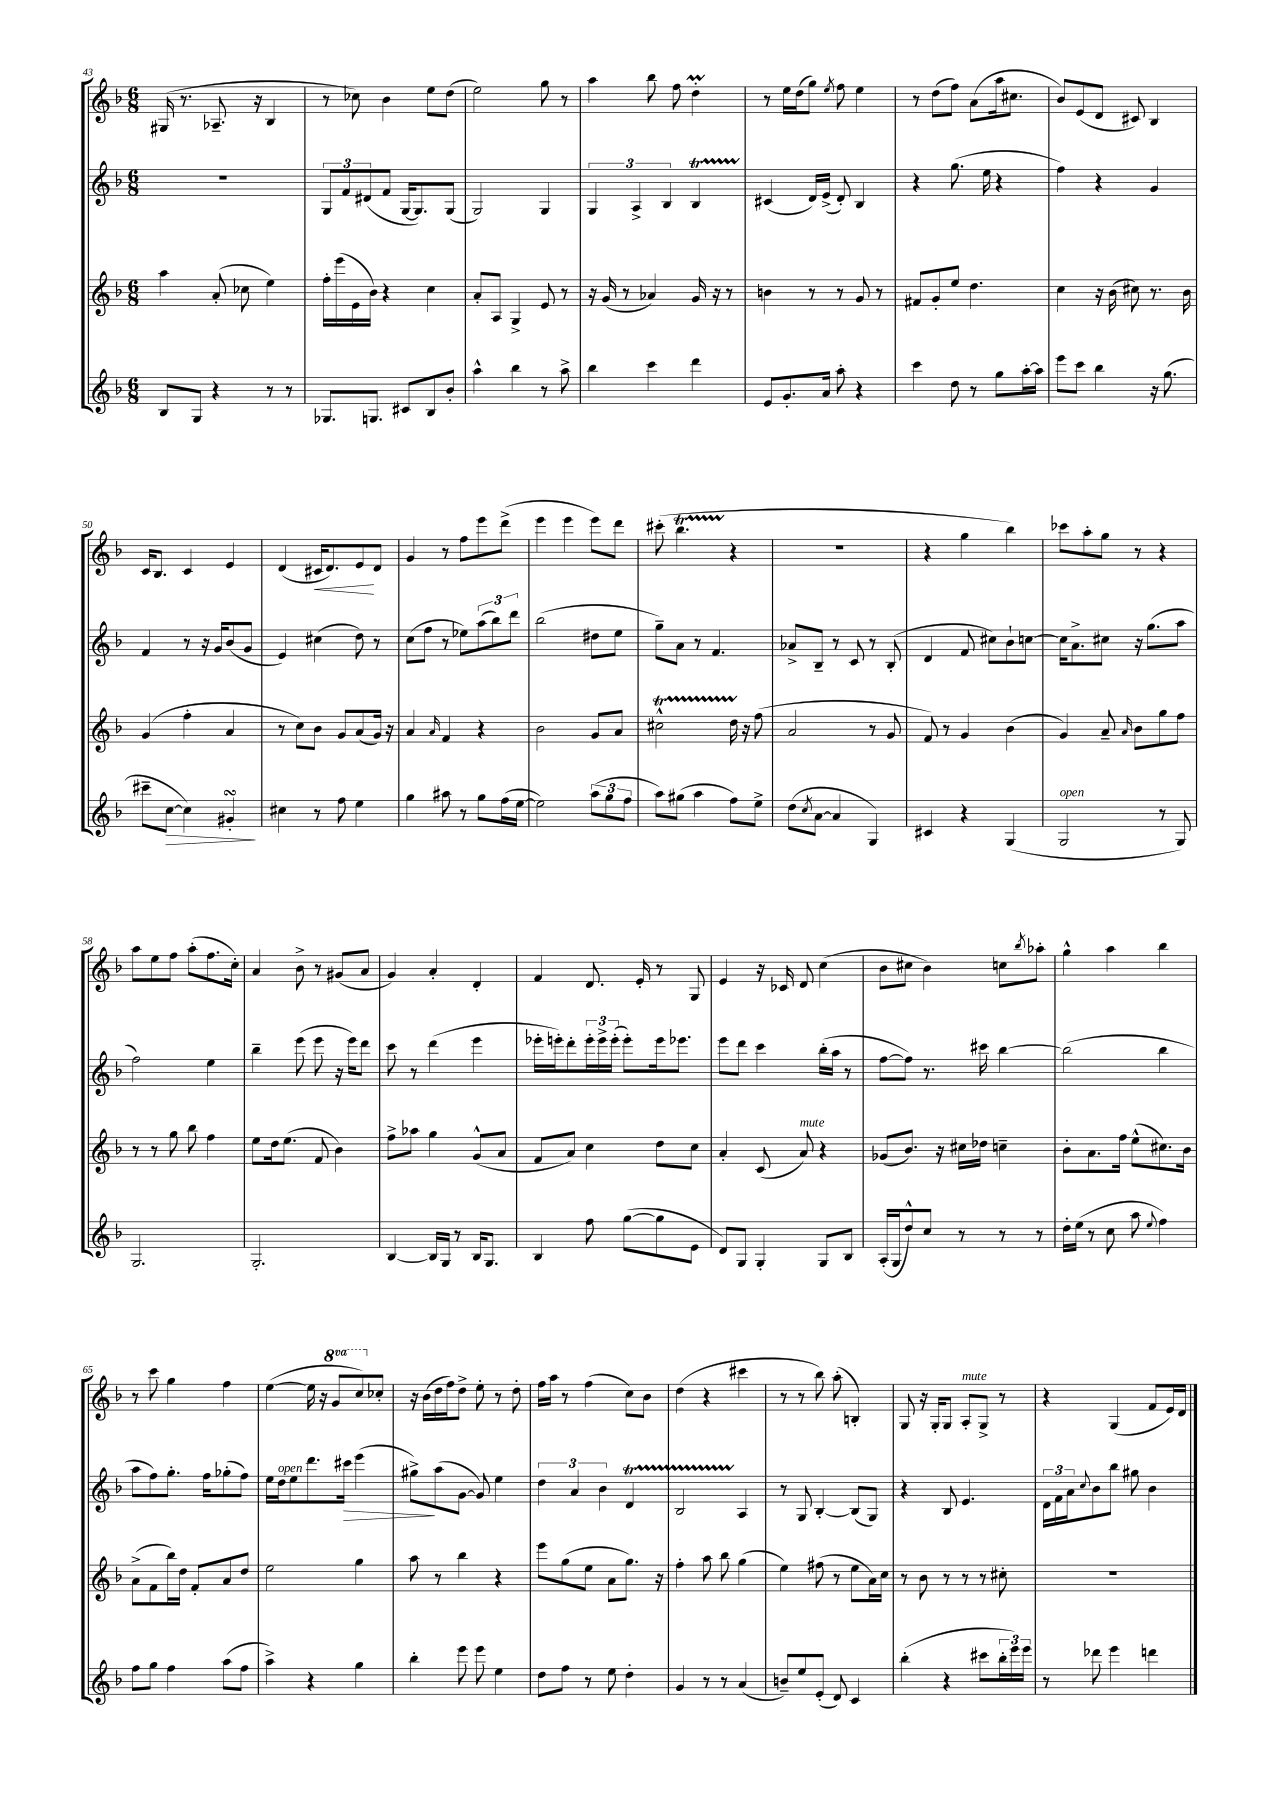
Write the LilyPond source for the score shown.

<<
\new StaffGroup <<
\new Staff = "s0" {
    \clef treble \key f \major \numericTimeSignature \time 6/8 \set Staff.ottavationMarkups = #ottavation-simple-ordinals
    gis16( r8. aes8.-- r16 bes4 |
    r8 ces''8) bes'4 e''8 d''8( |
    e''2) g''8 r8 |
    a''4 bes''8 f''8 d''4-.\prall |
    r8 e''16 d''16( g''8) \acciaccatura { e''8 } f''8 e''4 |
    r8 d''8( f''8) a'8( a''16 cis''8. |
    bes'8) e'8( d'8 cis'8) bes4 |
    c'16 bes8. c'4 e'4 |
    d'4( cis'16\< d'8.) e'8\! d'8 |
    g'4 r8 f''8 e'''8 d'''8->( |
    e'''4 e'''4 e'''8) d'''8 |
    cis'''8-.( bes''4.\startTrillSpan r4\stopTrillSpan |
    R2. |
    r4 g''4 bes''4) |
    ces'''8 a''8-. g''8 r8 r4 |
    a''8 e''8 f''8 a''8-.( f''8. c''16-.) |
    a'4 bes'8-> r8 gis'8( a'8 |
    g'4) a'4-. d'4-. |
    f'4 d'8. e'16-. r8 g8 |
    e'4 r16 ces'16 d'8 c''4( |
    bes'8 cis''8 bes'4) c''8 \acciaccatura { bes''8 } aes''8-. |
    g''4-^ a''4 bes''4 |
    r8 c'''8 g''4 f''4 |
    e''4~( e''16 r16 \ottava #1 g''8 c'''8) \ottava #0 ces''8-. |
    r16 bes'16( d''16 f''16) d''8-> e''8-. r8 d''8-. |
    f''16 a''16 r8 f''4( c''8) bes'8 |
    d''4( r4 cis'''4 |
    r8 r8 bes''8) a''8-.( b4-.) |
    g8 r16 g16-. g8 a8-.^\markup { \italic "mute" } g8-> r8 |
    r4 g4( f'8 e'16) d'16 \bar "|." |
}
\new Staff = "s1" {
    \clef treble \key f \major \numericTimeSignature \time 6/8
    R2. |
    \tuplet 3/2 { g8 f'8 dis'8( } f'8 g16~ g8.) g8( |
    g2) g4 |
    \tuplet 3/2 { g4 a4-> bes4 } bes4\startTrillSpan |
    cis'4\stopTrillSpan( d'16) e'16->( d'8-.) bes4 |
    r4 g''8.( e''16 r4 |
    f''4) r4 g'4 |
    f'4 r8 r16 g'16 bes'8( g'8 |
    e'4) cis''4( d''8) r8 |
    c''8( f''8 r8 ees''8) \tuplet 3/2 { a''8( bes''8) d'''8 } |
    bes''2( dis''8 e''8 |
    g''8--) a'8 r8 f'4. |
    aes'8-> bes8-- r8 c'8 r8 bes8-.( |
    d'4 f'8 cis''8) bes'8-! c''8~ |
    c''16 a'8.-> cis''8 r16 g''8.( a''8 |
    f''2) e''4 |
    bes''4-- e'''8( e'''8 r16 e'''16) d'''8 |
    c'''8 r8 d'''4( e'''4 |
    ees'''16-. e'''16-.) d'''8-. \tuplet 3/2 { e'''16-. e'''16-> e'''16-.( } e'''8-.) e'''16 ees'''8. |
    e'''8 d'''8 c'''4 bes''16-.( a''16 r8 |
    f''8~ f''8) r8. cis'''16 bes''4~ |
    bes''2( bes''4 |
    a''8 f''8) g''8.-. f''16 ges''8-.( f''8) |
    e''16 d''16^\markup { \italic "open" } e''8 d'''8. cis'''16\> e'''4( |
    gis''8->\!) a''8( g'8~ g'8) e''4 |
    \tuplet 3/2 { d''4 a'4 bes'4 } d'4\startTrillSpan |
    bes2 a4\stopTrillSpan |
    r8 g8 bes4~-. bes8( g8) |
    r4 bes8 e'4. |
    \tuplet 3/2 { d'16 f'16 a'16 } \appoggiatura { c''8 } bes'8 bes''8 gis''8 bes'4 \bar "|." |
}
\new Staff = "s2" {
    \clef treble \key f \major \numericTimeSignature \time 6/8
    a''4 a'8-.( ces''8 e''4) |
    f''16-. e'''16( e'16 bes'16) r4 c''4 |
    a'8-. a8 g4-> e'8 r8 |
    r16 g'16( r8 aes'4) g'16 r16 r8 |
    b'4 r8 r8 g'8 r8 |
    fis'8 g'8-. e''8 d''4. |
    c''4 r16 bes'16( cis''8) r8. bes'16 |
    g'4( f''4-. a'4 |
    r8 c''8) bes'8 g'8 a'8( g'16) r16 |
    a'4 \grace { a'16 } f'4 r4 |
    bes'2 g'8 a'8 |
    cis''2-^\startTrillSpan d''16 r16\stopTrillSpan f''8( |
    a'2 r8 g'8 |
    f'8) r8 g'4 bes'4( |
    g'4) a'8-- \grace { a'16 } bes'8 g''8 f''8 |
    r8 r8 g''8 bes''8 f''4 |
    e''8 d''16 e''8.( f'8 bes'4) |
    f''8-> aes''8 g''4 g'8-^( a'8 |
    f'8 a'8) c''4 d''8 c''8 |
    a'4-. c'8( a'8^\markup { \italic "mute" }) r4 |
    ges'8( bes'8.) r16 cis''16 des''16 c''4-- |
    bes'8-. a'8. f''16 e''8-^( cis''8.) bes'16 |
    a'8->( f'8 bes''16) d''16 f'8-. a'8 d''8 |
    e''2 g''4 |
    a''8 r8 bes''4 r4 |
    e'''8 g''8( e''8 a'8 g''8.) r16 |
    f''4-. a''8 bes''8 g''4( |
    e''4) fis''8( r8 e''8 a'16) c''16 |
    r8 bes'8 r8 r8 r8 cis''8-. |
    R2. \bar "|." |
}
\new Staff = "s3" {
    \clef treble \key f \major \numericTimeSignature \time 6/8
    bes8 g8 r4 r8 r8 |
    ges8. g8. cis'8 bes8 bes'8-. |
    a''4-^ bes''4 r8 a''8-> |
    bes''4 c'''4 d'''4 |
    e'8 g'8.-. a'16 a''8-. r4 |
    c'''4 d''8 r8 g''8 a''16~-. a''16 |
    e'''8 c'''8 bes''4 r16 g''8.( |
    cis'''8-- c''8~\> c''4) gis'4-.\turn\! |
    cis''4 r8 f''8 e''4 |
    g''4 ais''8 r8 g''8 f''16( e''16~ |
    e''2) \tuplet 3/2 { a''8( g''8 f''8 } |
    a''8) gis''8( a''4 f''8) e''8-> |
    d''8( \acciaccatura { c''8 } a'8~ a'4 g4) |
    cis'4 r4 g4( |
    g2^\markup { \italic "open" } r8 g8) |
    g2. |
    g2.-. |
    bes4~ bes16 g16 r8 bes16 g8. |
    bes4 f''8 g''8~( g''8 e'8 |
    d'8) g8 g4-. g8 bes8 |
    a16-.( g16 d''8-^) c''8 r8 r8 r8 |
    d''16-. e''16( r8 c''8 a''8 \appoggiatura { e''8 } f''4) |
    f''8 g''8 f''4 a''8( f''8 |
    a''4->) r4 g''4 |
    bes''4-. e'''8 e'''8 e''4 |
    d''8 f''8 r8 e''8 d''4-. |
    g'4 r8 r8 a'4( |
    b'8--) e''8 e'8-.( d'8) c'4 |
    bes''4-.( r4 cis'''8 \tuplet 3/2 { bes''16-. e'''16) e'''16 } |
    r8 des'''8 e'''4 d'''4 \bar "|." |
}
>>
>>
\layout { \context { \Score currentBarNumber = #43 } }
